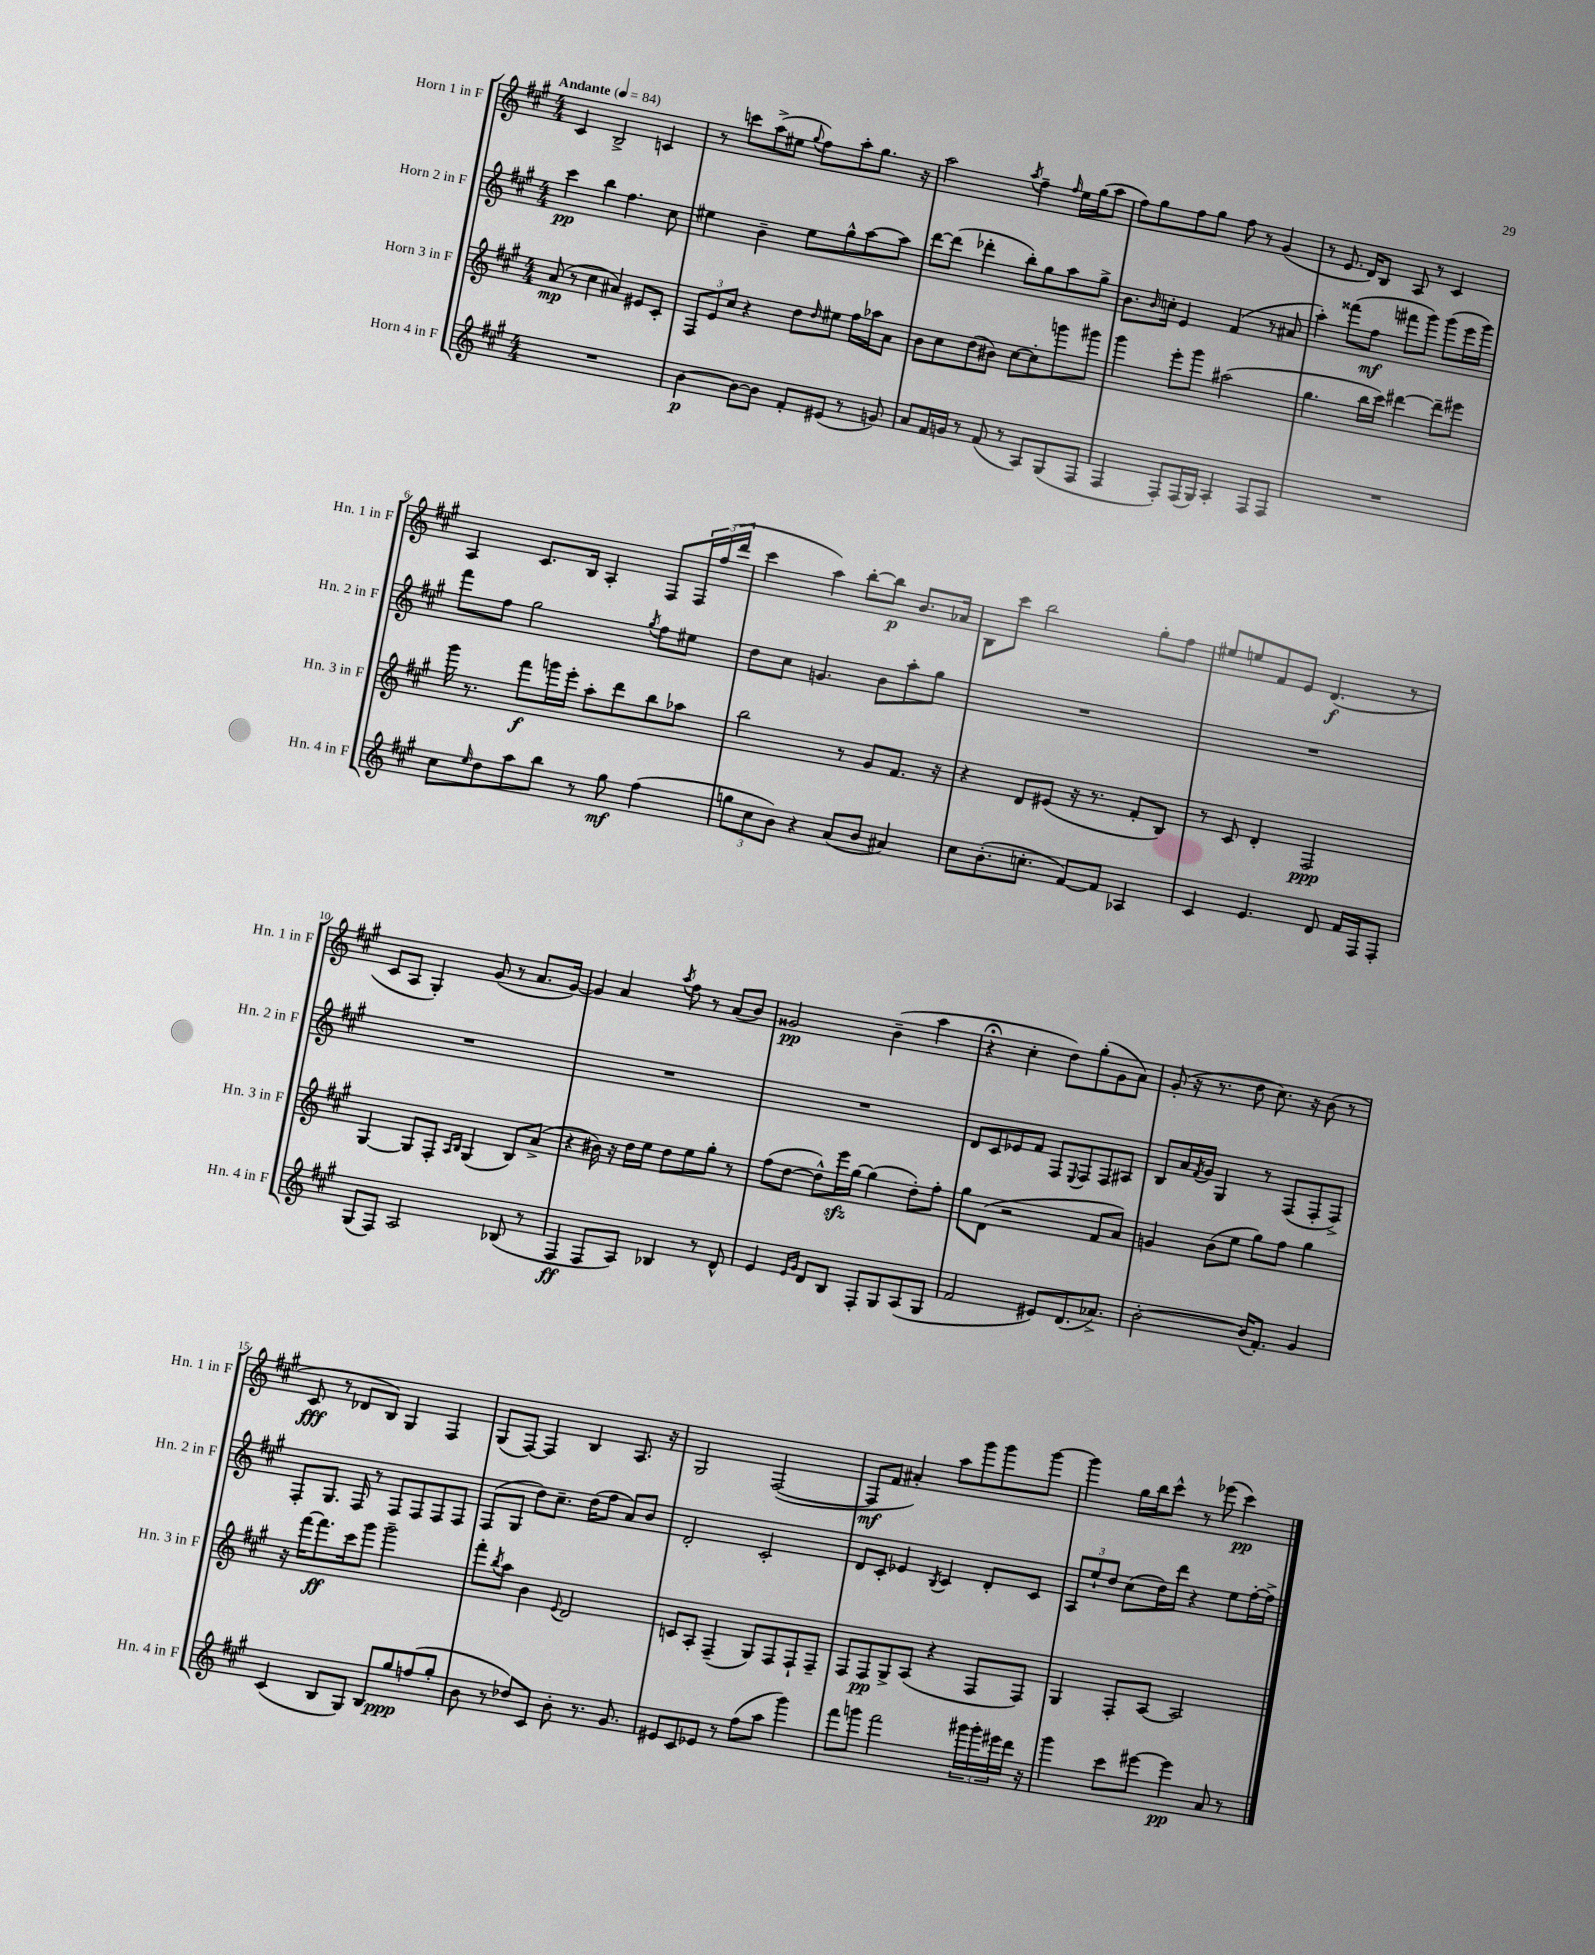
<<
\new StaffGroup <<
\new Staff = "s0" \with { instrumentName = "Horn 1 in F" shortInstrumentName = "Hn. 1 in F" } {
    \clef treble \key a \major \numericTimeSignature \time 4/4 \tempo "Andante" 4 = 84
    cis'4 b2-> c'4 |
    r8 c'''8 a''8->( eis''8 \appoggiatura { gis''8 } fis''8) a''8-. gis''8. r16 |
    a''2 \acciaccatura { a''8 } fis''4-- \grace { fis''16 } e''16 gis''16( a''8 |
    fis''8) gis''8 fis''8 gis''8 fis''8 r8 gis'4( |
    r8 e'8. d'16) b8 a8 r8 cis'4 |
    a4 cis'8. b16 a4-. fis8 \tuplet 3/2 { fis16 fis''16( d'''16 } |
    cis'''4 a''4) b''8~-. b''8\p b'8. aes'16 |
    b8 cis'''8 b''2 gis''8-. fis''8 |
    eis''8 e''8 fis'8 e'8 d'4.\f( r8 |
    cis'8 a8 gis4-.) gis'8( r8 a'8. gis'16~) |
    gis'4 a'4 \acciaccatura { a''8 } fis''8 r8 a'8( b'8) |
    gisis'2\pp b'4--( a''4 |
    r4\fermata cis''4-. d''8) gis''8-.( gis'8 a'8) |
    gis'8-.( r16 r8. d''8 cis''8.) r16 b'8( r8 |
    cis'8\fff r8 des'8 b8) gis4 fis4 |
    gis8( fis8~) fis4 b4 a8. r16 |
    gis2 fis2~( |
    fis8\mf fis'8 ais'4-.) a''8 gis'''8 gis'''8 gis'''8~ |
    gis'''4 gis''16 b''16 cis'''8-^ r8 ees'''8( cis'''4\pp) \bar "|." |
}
\new Staff = "s1" \with { instrumentName = "Horn 2 in F" shortInstrumentName = "Hn. 2 in F" } {
    \clef treble \key a \major \numericTimeSignature \time 4/4
    cis'''4\pp b''4 fis''4. cis''8 |
    eis''4 b'4-- eis''8 gis''8-^ a''8~ a''8 |
    d'''8~ d'''8( des'''4-. b''8-.) gis''8 a''8 gis''8-> |
    b'8. \grace { b'16 } c''16-. e'4 fis'4( r8 ais'8 |
    a''4-.) fisis'''8( fis''8\mf fis'''8 gis'''8) gis'''8( e'''16 gis'''16) |
    fis'''8 fis''8 gis''2 \acciaccatura { gis''8 } fis''8 eis''8 |
    d''8 cis''8 g'4. b'8 a''8-. gis''8 |
    R1 |
    R1 |
    R1 |
    R1 |
    R1 |
    d'8 cis'8 ees'8 fis'8 fis8 \appoggiatura { e8 } fis8 fis8 ais8 |
    b8 a'16 \acciaccatura { fis'8 } gis'16 gis4 r8 fis8( fis8-. fis8->) |
    fis8-. gis8. fis16 r8 fis8 fis8 fis8 fis8 |
    fis8( gis8 d''8) cis''8.-- d''16( fis''8 a'8) b'8 |
    d'2-. cis'2-. |
    d'8 cis'8-. ees'4 \acciaccatura { b8 } cis'4 d'8-. cis'8 |
    \tuplet 3/2 { a8 e''8-! d''8 } cis''8( d''16) d'''16 r4 e''8 fis''16~-. fis''16-> \bar "|." |
}
\new Staff = "s2" \with { instrumentName = "Horn 3 in F" shortInstrumentName = "Hn. 3 in F" } {
    \clef treble \key a \major \numericTimeSignature \time 4/4
    a'8\mp( r8 cis''4 ais'4) eis'8 cis'8-. |
    \tuplet 3/2 { fis8 e'8 cis''8 } r4 d''8 \grace { d''16 } eis''8 fis''16 aes''16 a'8 |
    b'8 cis''8 d''8( bis'8) cis''8~ cis''8-. g'''8 gis'''8 |
    gis'''4 e'''8-. gis'''8 ais''2( |
    gis''4. b''16 cis'''16) dis'''4~ dis'''8-- eis'''8 |
    gis'''16 r8. fis'''8\f g'''16 e'''16-. a''8-. d'''8 b''8 aes''8 |
    b''2 r8 gis'8 fis'8. r16 |
    r4 d'8 eis'8( r16 r8. fis'8-. b8) |
    r8 cis'8 d'4-. fis2\ppp |
    gis4~ gis8 fis8-. \grace { a16 b16 } gis4( b8) a'8->( |
    r4 bis'16) r16 d''16 e''16 d''8 e''8 gis''8-. r8 |
    fis''8( d''8~ d''8-^) e'''16\sfz gis''16~ gis''4( d''8-.) fis''8-. |
    gis''8 d'8( r2 fis'8 a'8) |
    g'4 b'8( e''8 gis''8) fis''8 gis''4 |
    r16 fis'''16~ fis'''8.\ff cis'''16 gis'''8 gis'''2-- |
    fis'''8-. \acciaccatura { b''8 } a''8 b'4 \appoggiatura { e'8 } d'2 |
    c'8 a8-. fis4--( gis8) fis8 fis8-! fis8-- |
    fis8 fis8\pp gis8-> a8( r4 fis8 fis8) |
    gis4 fis8-. a8~ a2 \bar "|." |
}
\new Staff = "s3" \with { instrumentName = "Horn 4 in F" shortInstrumentName = "Hn. 4 in F" } {
    \clef treble \key a \major \numericTimeSignature \time 4/4
    R1 |
    b'4~\p b'8~ b'8 fis'8-. eis'8( r8 g'8) |
    a'8 fis'16 g'16 r8 fis'8( r8 a8) gis8( fis8 |
    fis4 fis8-.) fis16( gis16) a4-. fis8 fis8 |
    R1 |
    cis''8 \grace { e''16 } d''8 a''8 b''8 r8 gis''8\mf fis''4( |
    \tuplet 3/2 { g''8 cis''8 b'8) } r4 a'8( b'8 ais'4) |
    cis''8 b'8.-.( c''8.-. fis'8~) fis'8 aes4 |
    cis'4 e'4. d'8 fis'16 fis16 fis8-. |
    gis8( fis8) a2 bes8( r8 |
    fis4\ff fis8 a8) bes4 r8 d'8-^ |
    e'4 \grace { e'16 gis'16 } d'8 b8 fis8-. gis8 a8( gis8 |
    fis'2 eis'8) d'8.( aes'8.->) |
    b'2~-. b'16( fis'8.-.) gis'4 |
    cis'4( b8 gis8) b8 gis''8\ppp f''8( gis''8-. |
    b'8 r8 des''8) cis'8 b'8-. r8. gis'8. |
    eis'8 cis'8 ees'8 r8 fis''8( a''8 gis'''4) |
    fis'''8 g'''8 fis'''2 \tuplet 3/2 { gis'''16 gis'''16-. eis'''16 } d'''16 r16 |
    gis'''4 cis'''8 eis'''8~ eis'''4\pp a'8 r8 \bar "|." |
}
>>
>>
